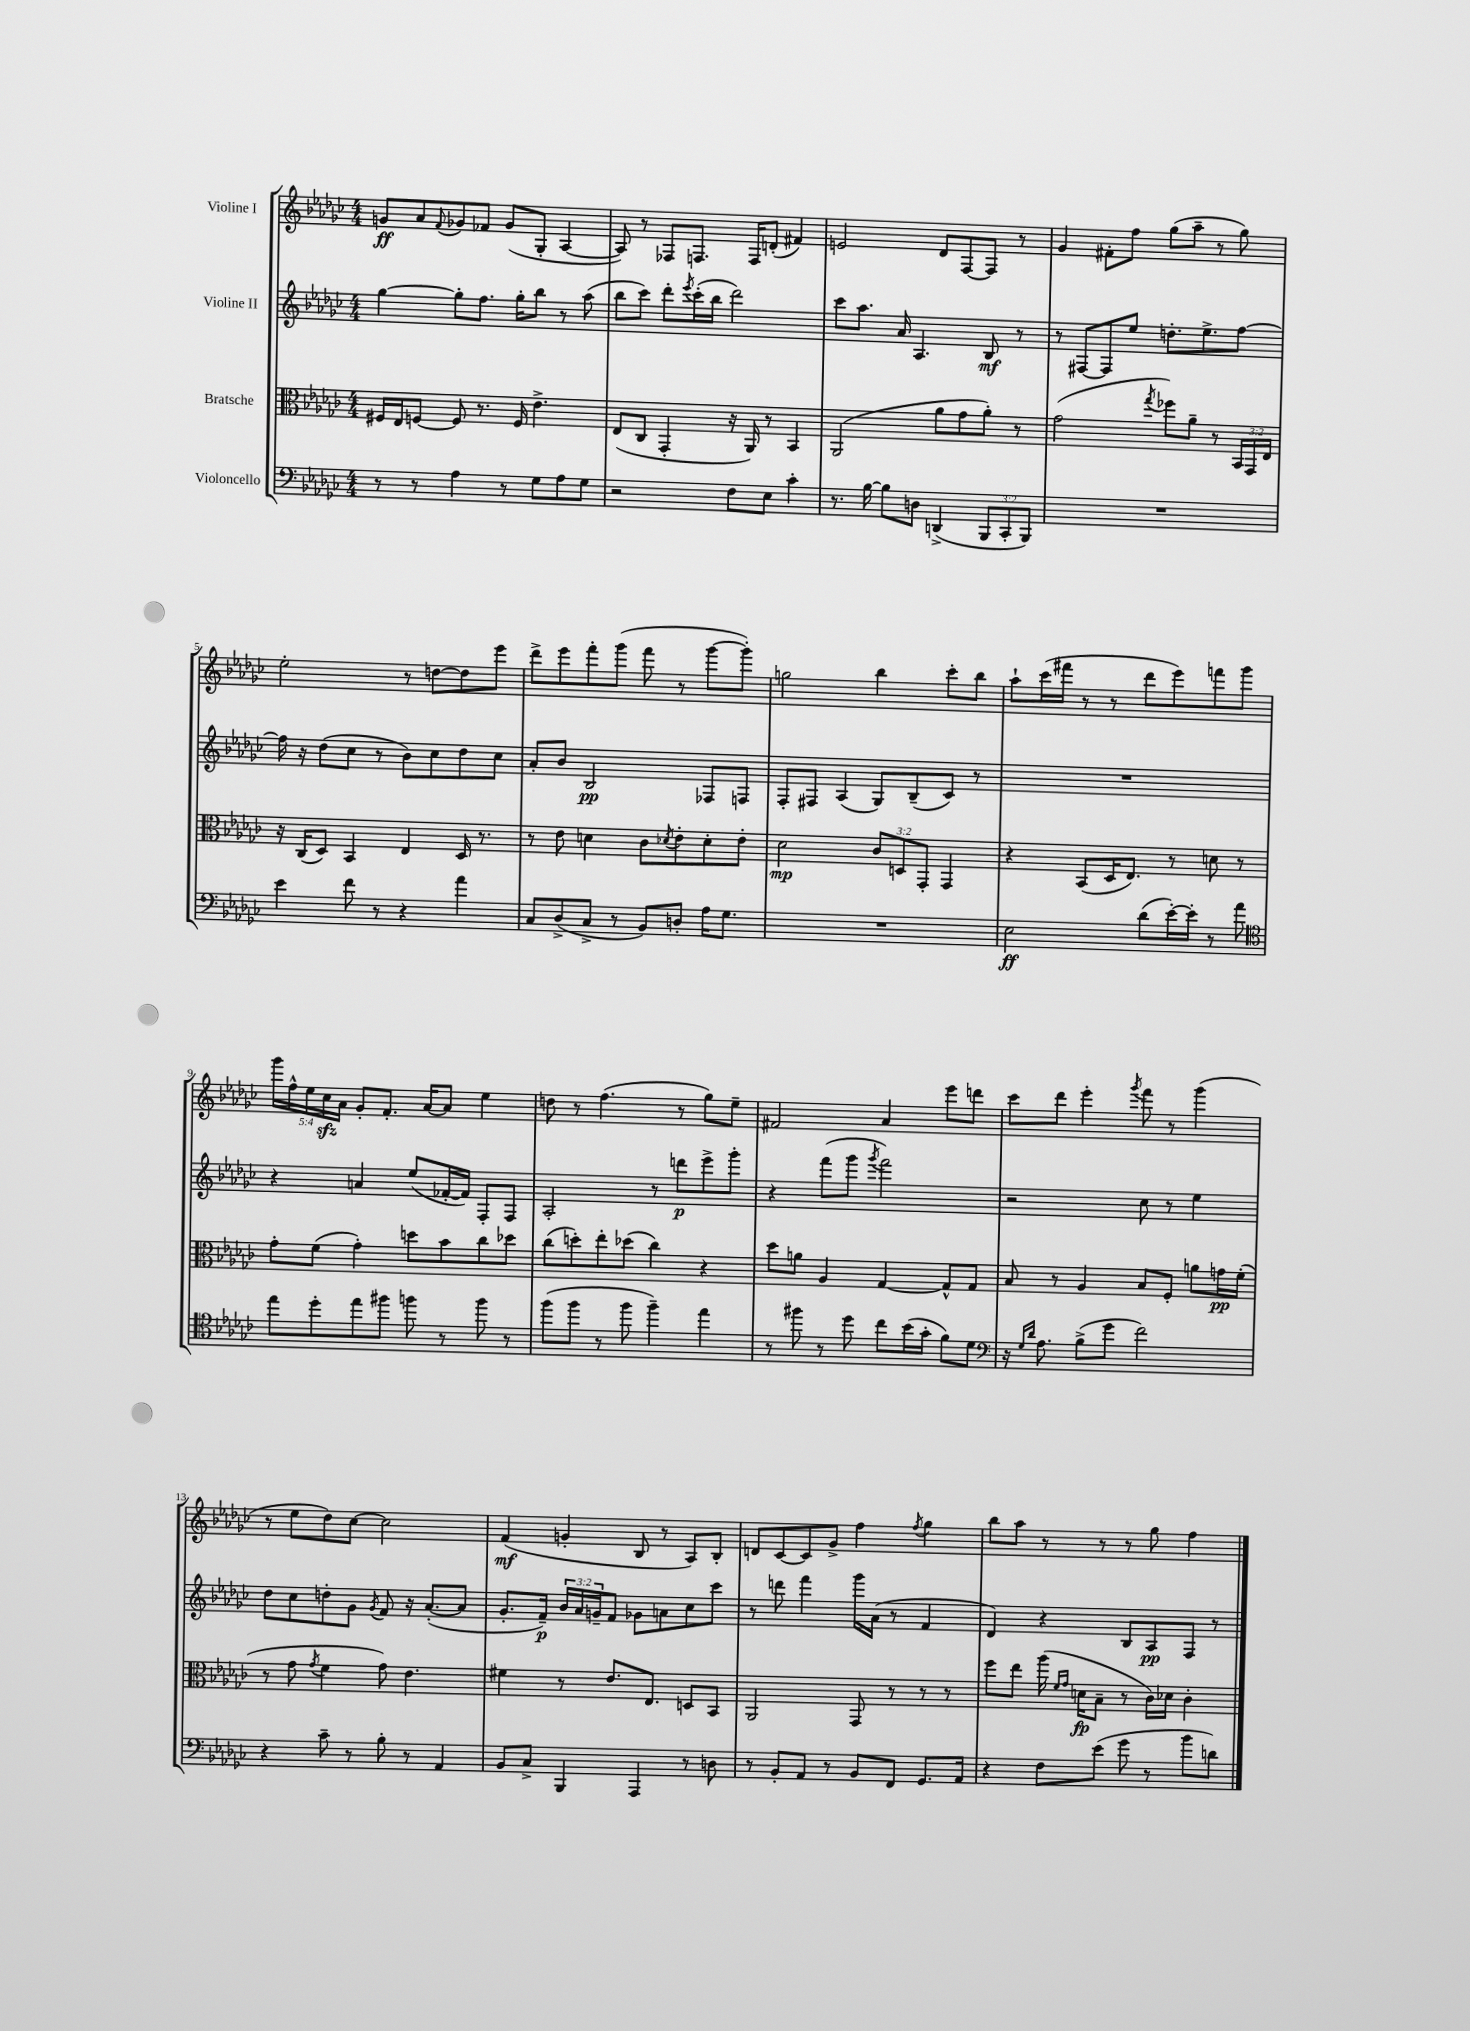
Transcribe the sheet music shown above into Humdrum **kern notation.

**kern	**kern	**kern	**kern
*staff4	*staff3	*staff2	*staff1
*clefF4	*clefC3	*clefG2	*clefG2
*k[b-e-a-d-g-c-]	*k[b-e-a-d-g-c-]	*k[b-e-a-d-g-c-]	*k[b-e-a-d-g-c-]
*M4/4	*M4/4	*M4/4	*M4/4
8r	16F#	[4gg-	8g
.	16E-	.	.
8r	[8F	.	8a-
.	.	.	8qqf
4A-	8F]	8gg-']	8g-
.	8.r	8.ff	8f-
8r	.	.	(8g-
.	16F	16gg-'	.
8G-	4.e-^	8bb-	8G-'
8A-	.	8r	[4A-
8G-	.	(8aa-	.
=	=	=	=
2r	(8E-	8bb-	8A-])
.	8C-	8ccc-)	8r
.	4GG-'	8ddd-'	8F-
.	.	8qeee-	.
.	.	(16ccc-'	8.F
.	.	16bb-	.
8F	16r	2ddd-)	.
.	16AA-)	.	16F
8E-	8r	.	(8d'
4c-'	4BB-	.	4f#)
=	=	=	=
8.r	(2AA-	8ccc-	2e
.	.	8.aa-	.
[16B-	.	.	.
8B-]	.	.	.
.	.	16a-	.
8D	.	4.A-	.
(4DD^	8a-	.	8d-
.	8g-	.	[8F
12BBB-	8a-')	8B-	8F]
12CC-'	.	.	.
.	8r	8r	8r
12BBB-)	.	.	.
=	=	=	=
1r	(2g-	8r	4g-
.	.	[8F#	.
.	.	8F#]	8f#'
.	.	8ee-	8ff
.	8qgg-	.	.
.	8ff-)	8.dd'	(8gg-
.	8a-~	.	8aa-~
.	.	8.ee-^	.
.	8r	.	8r
.	24BB-	[8ff	8gg-)
.	24GG-	.	.
.	24E-	.	.
=	=	=	=
4e-	16r	16ff]	2ee-'
.	(16C-	16r	.
.	8D-)	(8dd-	.
8f	4BB-	8cc-	.
8r	.	8r	.
4r	4E-	8b-)	8r
.	.	8cc-	[8dd
4a-	16D-	8dd-	8dd]
.	8.r	.	.
.	.	8cc-	8eee-
=	=	=	=
8C-	8r	8a-'	8ddd-^
(8D-^	8e-	8b-	8eee-
8C-^	4d	2B-	8fff'
8r	.	.	(8ggg-
8BB-)	8c-	.	8fff
.	8qd-	.	.
8D'	8e-'	.	8r
16A-	8d-'	8F-	[8ggg-
8.G-	.	.	.
.	8e-'	8F	8ggg-'])
=	=	=	=
1r	2d-	8F'	2gg
.	.	8F#	.
.	.	(4A-	.
.	12c-	8G-)	4bb-
.	12D	.	.
.	.	(8B-~	.
.	12GG-'	.	.
.	4GG-	8c-)	8ccc-'
.	.	8r	8bb-
=	=	=	=
2E-	4r	1r	8aa-`
.	.	.	(16ccc-
.	.	.	16fff#
.	(8BB-	.	8r
.	16D-	.	8r
.	8.E-)	.	.
(8d-	.	.	8ddd-
[16e-')	8r	.	8eee-)
16e-']	.	.	.
8r	8d	.	8fff
8a-	8r	.	8ggg-
=	=	=	=
*clefC4	*	*	*
8ee-	8g-'	4r	20ggg-
.	.	.	20ff^^
.	.	.	20ee-
8dd-'	(8f	.	.
.	.	.	20cc-
.	.	.	20a-
8ee-	4g-')	4a	8g-'
8ff#	.	.	8.f'
8ff	8dd	(8ee-	.
.	.	.	[16a-
8r	8b-	[16f-'	8a-]
.	.	16f-])	.
8ff	8cc-	8F'	4ee-
8r	8dd-	8F	.
=	=	=	=
(8ff	(8cc-	2A-'	8dd
8ff	8dd')	.	8r
8r	8ee-'	.	(4.ff
8ff	(8dd-	.	.
4ff~)	4cc-)	8r	.
.	.	8ddd	8r
4ee-	4r	8eee-^	8gg-)
.	.	8ggg-'	8ee-~
=	=	=	=
8r	8dd-	4r	2f#
8ff#	8a	.	.
8r	4A-	(8fff	.
8dd-	.	8ggg-	.
.	.	8qggg-	.
8cc-	[4G-	2fff)	4a-
(16b-	.	.	.
16g-'	.	.	.
8f)	8G-^^]	.	8eee-
8d-	8G-	.	8ddd
=	=	=	=
*clefF4	*	*	*
16r	8B-	2r	8ccc-
16qqG-	.	.	.
16qqd-	.	.	.
8.A-	.	.	.
.	8r	.	8ddd-
(8B-^	4A-	.	4eee-'
8g-	.	.	.
.	.	.	8qggg-
2f)	8B-	8cc-	8fff
.	8F'	8r	8r
.	8a	4ee-	(4ggg-
.	16g	.	.
.	(16f'	.	.
=	=	=	=
4r	8r	8dd-	8r
.	8g-	8cc-	8ee-
.	8qg-	.	.
8c-~	4f	8dd'	8dd-)
8r	.	8g-	[8cc-
.	.	8qg-	.
8B-'	8g-)	8f	2cc-]
8r	4.e-	16r	.
.	.	([8.a-'	.
4AA-	.	.	.
.	.	8a-]	.
=	=	=	=
8BB-	4f#	8.g-'	(4f
8C-^	.	.	.
.	.	16f~)	.
4BBB-	8r	24b-	4g'
.	.	24a-	.
.	.	24g~	.
.	8.e-	8f	.
4AAA-	.	8g-	8B-
.	8.E-	.	.
.	.	8a	8r
8r	8D	8cc-	8A-)
8D	8BB-	8ccc-	8B-'
=	=	=	=
8r	2AA-	8r	8d
8BB-'	.	8ddd	[8c-
8AA-	.	4fff	8c-]
8r	.	.	8g-^
8BB-	8GG-	16ggg-	4ff
.	.	(16a-	.
8FF	8r	8r	.
.	.	.	8qff
8.GG-	8r	4f	4gg-
.	8r	.	.
16AA-	.	.	.
=	=	=	=
4r	8ff	4d-)	8bb-
.	8ee-	.	8aa-
8F	(16aa-	4r	8r
.	16qqf	.	.
.	16qqg-	.	.
.	16d	.	.
(8e-	8B-~	.	8r
8g-	8r	8B-	8r
8r	16c-)	8A-	8gg-
.	16d-	.	.
8b-	4c-'	8F	4ff
8d)	.	8r	.
==	==	==	==
*-	*-	*-	*-
